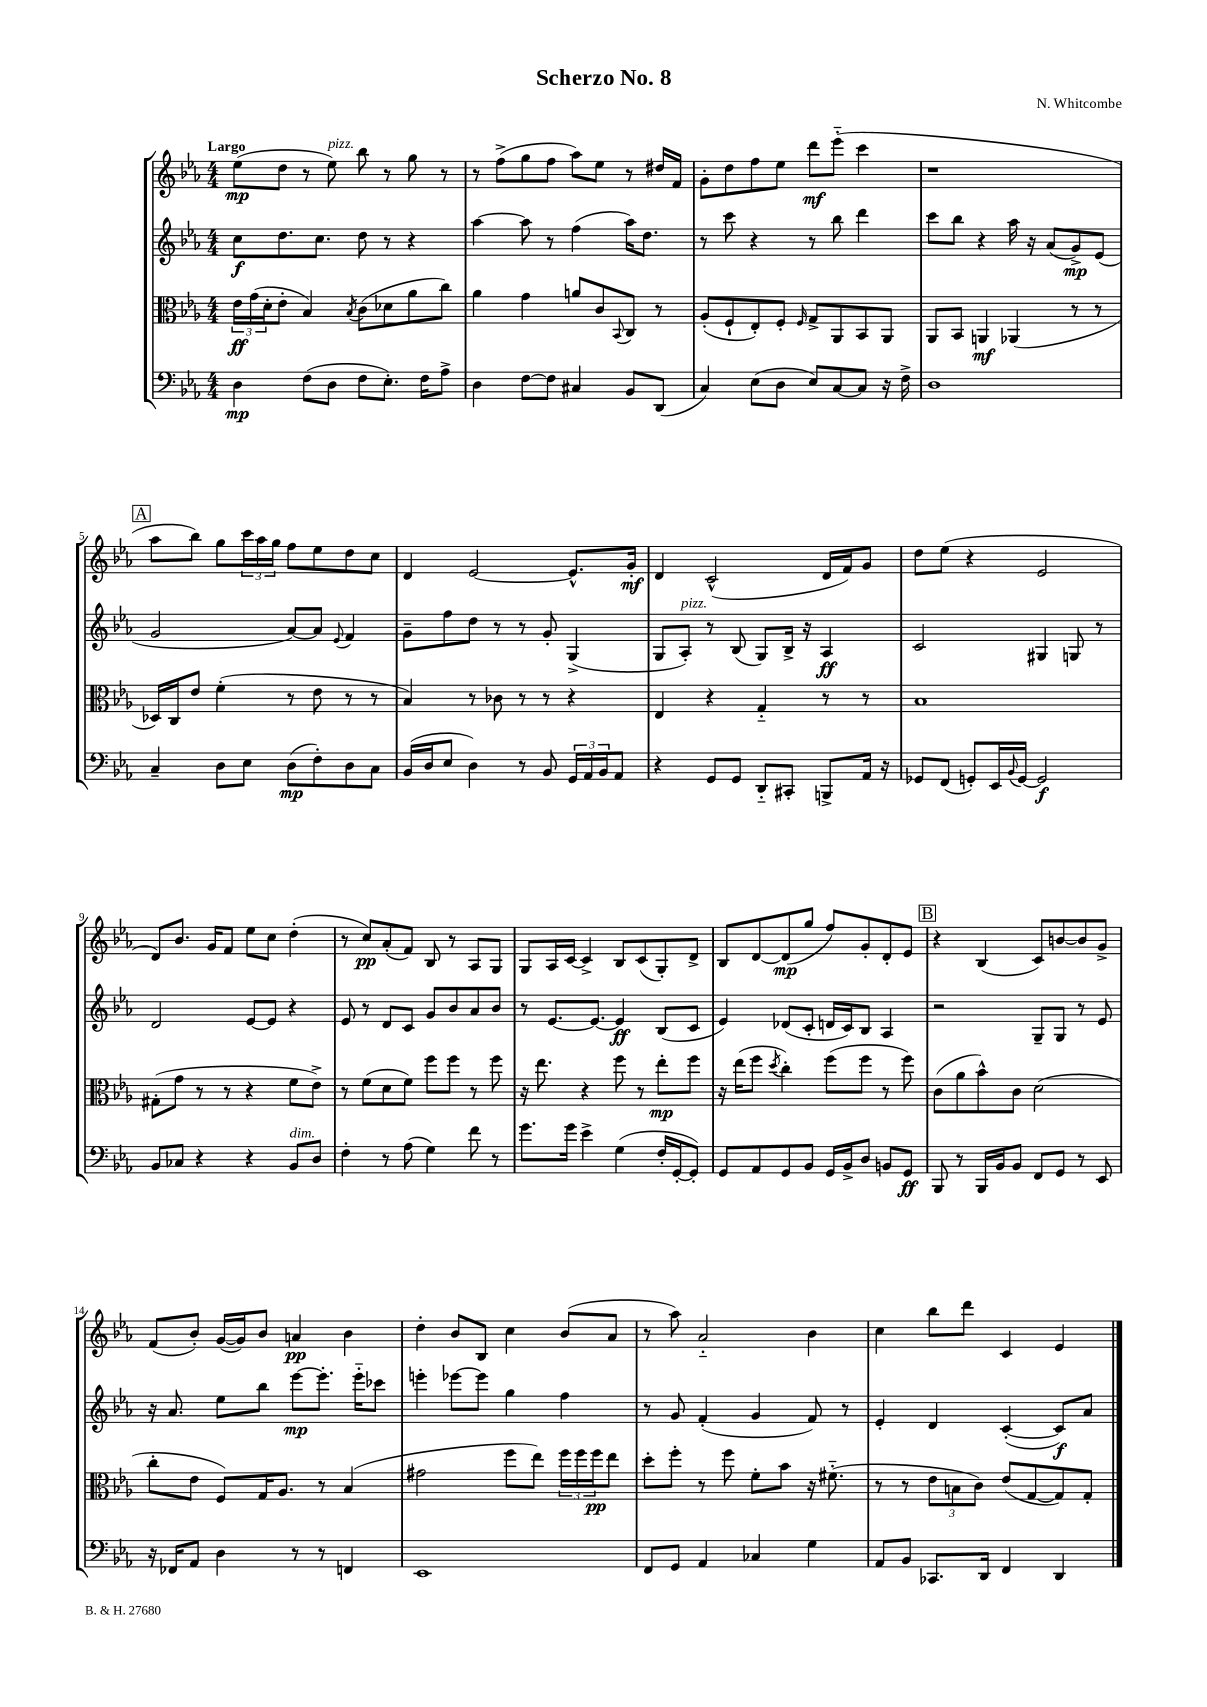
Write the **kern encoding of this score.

**kern	**kern	**kern	**kern
*staff4	*staff3	*staff2	*staff1
*clefF4	*clefC3	*clefG2	*clefG2
*k[b-e-a-]	*k[b-e-a-]	*k[b-e-a-]	*k[b-e-a-]
*M4/4	*M4/4	*M4/4	*M4/4
4D	24e-	8cc	(8ee-
.	(24g	.	.
.	24d'	.	.
.	8e-'	8.dd	8dd
(8F	4B-)	.	8r
.	.	8.cc	.
8D	.	.	8ee-)
.	8qB-	.	.
8F	(8c	8dd	8bb-
8.E-')	8d-	8r	8r
.	8a-	4r	8gg
16F	.	.	.
8A-^	8cc)	.	8r
=	=	=	=
4D	4a-	[4aa-	8r
.	.	.	(8ff^
[8F	4g	8aa-]	8gg
8F]	.	8r	8ff
4C#	8a	(4ff	8aa-)
.	8c	.	8ee-
.	8qqBB-	.	.
8BB-	8C	16aa-)	8r
.	.	8.dd	.
(8DD	8r	.	16dd#
.	.	.	16f
=	=	=	=
4C)	(8A-'	8r	8g'
.	8F`	8ccc	8dd
(8E-	8E-')	4r	8ff
8D	8F'	.	8ee-
.	16qqF	.	.
8E-)	8G^	8r	8ddd
[8C	8AA-	8bb-	(8eee-'~
8C]	8BB-	4ddd	4ccc
16r	8AA-	.	.
16F^	.	.	.
=	=	=	=
1D	8AA-	8ccc	1r
.	8BB-	8bb-	.
.	4AA	4r	.
.	(4AA-	16aa-	.
.	.	16r	.
.	.	(8a-	.
.	8r	8g^)	.
.	8r	(8e-	.
=	=	=	=
4C~	16D-)	2g	8aa-
.	16C	.	.
.	8e-	.	8bb-)
8D	(4f'	.	8gg
8E-	.	.	24ccc
.	.	.	24aa-
.	.	.	24gg
(8D	8r	[8a-)	8ff
8F')	8e-	8a-]	8ee-
.	.	8qqe-	.
8D	8r	4f	8dd
8C	8r	.	8cc
=	=	=	=
(16BB-	4B-)	8g~	4d
16D	.	.	.
8E-	.	8ff	.
4D)	8r	8dd	[2e-
.	8c-	8r	.
8r	8r	8r	.
8BB-	8r	8g'	.
24GG	4r	(4G^	8.e-^^]
24AA-	.	.	.
24BB-	.	.	.
8AA-	.	.	.
.	.	.	16g'
=	=	=	=
4r	4E-	8G	4d
.	.	8A-')	.
8GG	4r	8r	(2c^^
8GG	.	(8B-	.
8DD'~	4G'~	8G)	.
8CC#'	.	16B-^	.
.	.	16r	.
8BBB^	8r	4A-	16d
.	.	.	16f)
16AA-	8r	.	8g
16r	.	.	.
=	=	=	=
8GG-	1B-	2c	8dd
(8FF	.	.	(8ee-
8GG')	.	.	4r
16EE-	.	.	.
8qqBB-	.	.	.
[16GG	.	.	.
2GG]	.	4G#	2e-
.	.	8G	.
.	.	8r	.
=	=	=	=
8BB-	(8G#'	2d	8d)
8C-	8g	.	8.b-
4r	8r	.	.
.	.	.	16g
.	8r	.	8f
4r	4r	[8e-	8ee-
.	.	8e-]	8cc
8BB-	8f	4r	(4dd'
8D	8e-^)	.	.
=	=	=	=
4F'	8r	8e-	8r
.	(8f	8r	8cc)
8r	8d	8d	(8a-'
(8A-	8f)	8c	8f)
4G)	8ff	8g	8B-
.	8ff	8b-	8r
8f	8r	8a-	8A-
8r	8ff	8b-	8G
=	=	=	=
8.g	16r	8r	8G
.	8.ee-	.	.
.	.	[8.e-	16A-
16g	.	.	[16c
4e-^	4r	.	4c^]
.	.	8.e-_	.
(4G	8ff	4e-]	8B-
.	8r	.	(8c
16F'	8ee-'	(8B-	8G')
[16GG'	.	.	.
8GG'])	8ff	8c	8d^
=	=	=	=
8GG	16r	4e-)	8B-
.	(16ee-	.	.
8AA-	8ff	.	[8d
.	8qdd	.	.
8GG	4cc')	(8d-	(8d]
8BB-	.	8c'	8gg
16GG	(8ff	16d	8ff)
16BB-^	.	16c)	.
8D	8ff	8B-	8g'
8BB	8r	4A-	8d'
8GG	8ff)	.	8e-
=	=	=	=
8BBB-	(8c	2r	4r
8r	8a-	.	.
16BBB-	8b-^^)	.	(4B-
16BB-	.	.	.
8BB-	8c	.	.
8FF	(2d	8G~	8c)
8GG	.	8G	[8b
8r	.	8r	8b]
8EE-	.	8e-	8g^
=	=	=	=
16r	8cc'	16r	(8f
16FF-	.	8.a-	.
8AA-	8e-	.	8b-')
4D	8F)	8ee-	([16g
.	.	.	16g])
.	16G	8bb-	8b-
.	8.A-	.	.
8r	.	[8eee-	4a
8r	8r	8.eee-']	.
4FF	(4B-	.	4b-
.	.	16eee-'~	.
.	.	8ccc-	.
=	=	=	=
1EE-	2g#	4eee'	4dd'
.	.	[8eee-	8b-
.	.	8eee-]	8B-
.	8ff	4gg	4cc
.	8ee-)	.	.
.	24ff	4ff	(8b-
.	24ff	.	.
.	24ff	.	.
.	8ee-	.	8a-
=	=	=	=
8FF	8dd'	8r	8r
8GG	8ff'	8g	8aa-)
4AA-	8r	(4f'	2a-'~
.	8ff	.	.
4C-	8f'	4g	.
.	8b-	.	.
4G	16r	8f)	4b-
.	(8.f#'~	.	.
.	.	8r	.
=	=	=	=
8AA-	8r	4e-'	4cc
8BB-	8r	.	.
8.CC-	12e-	4d	8bb-
.	12B	.	.
.	.	.	8ddd
.	12c)	.	.
16DD	.	.	.
4FF	(8e-	([4c'	4c
.	[8G	.	.
4DD	8G])	8c])	4e-
.	8G'	8a-	.
==	==	==	==
*-	*-	*-	*-
